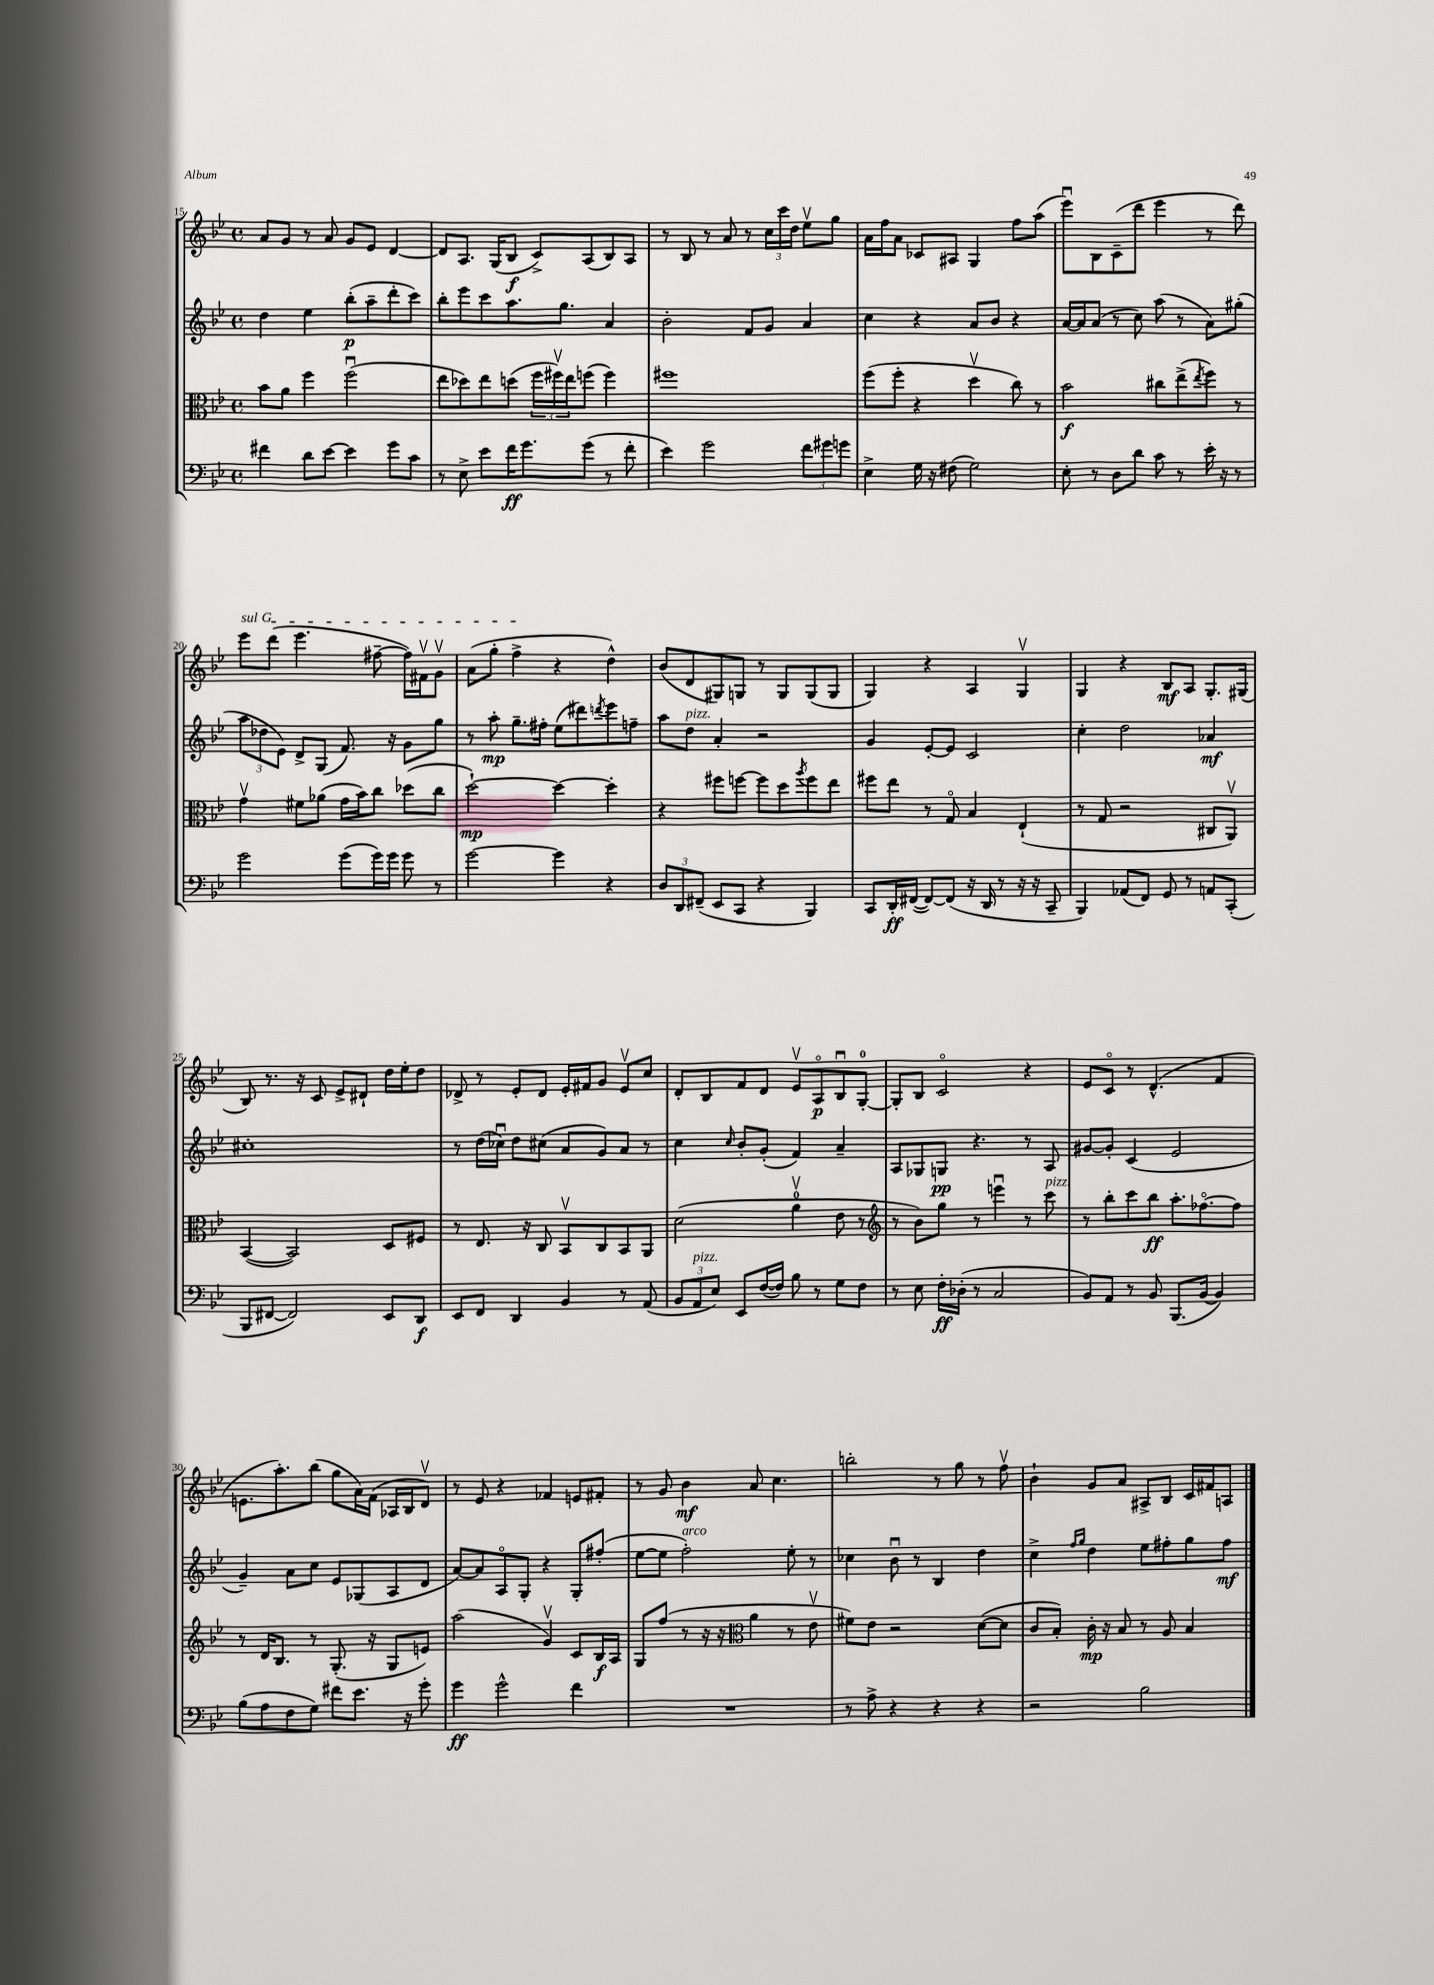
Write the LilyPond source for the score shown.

<<
\new StaffGroup <<
\new Staff = "s0" {
    \clef treble \key bes \major \defaultTimeSignature \time 4/4
    a'8 g'8 r8 a'8 g'8 ees'8 d'4~ |
    d'8 a8. g16( bes8\f c'8->) a8( bes8) a8 |
    r8 bes8 r8 a'8 r8 \tuplet 3/2 { c''16 c'''16 d''16 } ees''8\upbow g''8 |
    a'16 f''16 a'8 ces'8 ais8 g4 f''8 a''8( |
    ees'''8\downbow) bes8 c'8--( d'''8 ees'''4 r8 d'''8) |
    \once \override TextSpanner.bound-details.left.text = \markup { \italic "sul G" } ees'''8\startTextSpan d'''8( ees'''4. fis''8~-- fis''16) fis'16\upbow g'8\upbow |
    a'8( g''8-. f''4->\stopTextSpan r4 d''4-^) |
    bes'8( d'8 gis8) g8 r8 g8 g8( g8 |
    g4) r4 a4 g4\upbow |
    g4 r4 bes8\mf a8 g8.-. gis16( |
    bes8) r8. r16 c'8 ees'8-> dis'8-! d''16 ees''16-. d''8 |
    des'8-> r8 ees'8-. des'8 ees'16-. fis'16 g'8 ees'8\upbow c''8 |
    d'8-. bes8 f'8 d'8 ees'8\upbow a8\flageolet\p bes8\downbow g8-0~-. |
    g8-. bes8 c'2\flageolet r4 |
    ees'8 c'8\flageolet r8 d'4.-^( f'4 |
    e'8. a''8.-.) bes''8( g''8 a'16) f'16( aes16 bes16 d'8\upbow) |
    r8 ees'8 r4 fes'4 e'8 fis'8-. |
    r8 g'8 bes'4\mf a'8 c''4. |
    b''2-. r8 g''8 r8 f''8\upbow |
    bes'4-! g'8 a'8 ais8-> bes8 c'16 fis'16 a8 \bar "|." |
}
\new Staff = "s1" {
    \clef treble \key bes \major \defaultTimeSignature \time 4/4
    d''4 ees''4 bes''8-.\p( a''8-- d'''8-. c'''8) |
    bes''8-. ees'''8 c'''8 a''8. g''8. a'4 |
    bes'2-. f'8 g'8 a'4 |
    c''4 r4 a'8 bes'8 r4 |
    a'16~ a'16 a'8( r8 c''8) a''8( r8 a'8) gis''8-.( |
    \tuplet 3/2 { a''8 des''8 ees'8) } d'8-> g8( f'8.) r16 g'8 g''8 |
    r8 a''8-.\mp g''8.-- fis''16-. ees''8( dis'''8) \acciaccatura { d'''8 } ees'''8 f''8-- |
    a''8 d''8^\markup { \italic "pizz." } a'4-. r2 |
    g'4 ees'8~-. ees'8 c'2 |
    c''4-. d''2 aes'4\mf |
    cis''1-. |
    r8 d''16( ces''16\downbow) d''8 cis''8( a'8 g'8) a'8 r8 |
    c''4 \grace { c''16 } bes'8-. g'8-.( f'4) a'4-- |
    a8 ges8 g8\pp r4. r8 a8 |
    gis'8~ gis'8-. c'4( ees'2 |
    g'4--) a'8 c''8 ees'8 ges8( a8 d'8 |
    a'8~) a'8 a8\flageolet g8-. r4 g8-. fis''8-.( |
    ees''8~ ees''8 f''2-.^\markup { \italic "arco" }) ees''8-. r8 |
    ces''4 bes'8\downbow r8 bes4 d''4 |
    c''4-> \grace { f''16 g''16 } d''4 ees''8 fis''8-. g''8 fis''8\mf \bar "|." |
}
\new Staff = "s2" {
    \clef alto \key bes \major \defaultTimeSignature \time 4/4
    bes'8 a'8 f''4 f''2\downbow( |
    ees''8 des''8) ees''8 d''8( \tuplet 3/2 { f''16 fis''16\upbow) ees''16 } f''8( f''4) |
    fis''1 |
    f''8( f''8-. r4 d''4\upbow c''8) r8 |
    bes'2\f cis''8 ees''8->( \acciaccatura { ees''8 } f''8) r8 |
    g'4\upbow fis'8 aes'8( g'16 bes'16) c''8 des''8( c''8 |
    d''2~-!\mp) d''4~ d''4-. |
    r4 fis''8 f''8~ f''8 d''8 \acciaccatura { a''8 } f''8 ees''8 |
    fis''8 ees''8 r8 g8\flageolet bes4 ees4-!( |
    r8 g8 r2 cis8 a,8\upbow) |
    bes,4~( bes,2) d8 fis8 |
    r8 ees8. r16 c8 bes,8\upbow c8 bes,8 a,8 |
    d'2( a'4-0\upbow ees'8 r8 |
    \clef treble r8 bes'8) g''8 r8 e'''4\downbow r8 c'''8^\markup { \italic "pizz." } |
    r8 bes''8-. c'''8 bes''8\ff a''8.-. fes''8.~\flageolet fes''8 |
    r8 d'16 bes8. r8 g8.-.( r16 g8 e'8) |
    a''2( g'4\upbow) c'8 bes16\f a16 |
    g8 f''8( r8 r16 r16 \clef alto a'4 r8 ees'8\upbow |
    fis'8) ees'8 r2 d'8~( d'8 |
    c'8 bes8-.) c'16-.\mp r16 bes8 r8 a8 bes4 \bar "|." |
}
\new Staff = "s3" {
    \clef bass \key bes \major \defaultTimeSignature \time 4/4
    fis'4 d'8 ees'8~ ees'4 g'8 c'8 |
    r8 ees8-> ees'8 f'16\ff g'8. g'8( r8 f'8-. |
    ees'4) g'2 \tuplet 3/2 { f'8 gis'8 g'8 } |
    ees4-> g16 r16 fis8( g2) |
    ees8-. r8 d8 d'8 c'8 r8 ees'16-. r16 r8 |
    g'2 g'8( g'16) g'16 g'8 r8 |
    g'2~ g'4 r4 |
    \tuplet 3/2 { d8 d,8 fis,8--( } ees,8 c,8 r4 bes,,4) |
    c,8 d,16-.\ff fis,16~( fis,8~) fis,8( r16 d,16 r8 r16 r16 c,8-- |
    bes,,4) aes,8( f,8) g,8 r8 a,8 c,8-.( |
    bes,,8 fis,8~ fis,2) ees,8 d,8\f |
    ees,8 f,8 d,4 bes,4 r8 a,8( |
    \tuplet 3/2 { bes,8 a,8^\markup { \italic "pizz." } ees8) } ees,8 f16~( f16) bes8 r8 g8 f8 |
    r8 ees8 f16-.\ff des16-.( r8 c2 |
    bes,8) a,8 r8 bes,8 bes,,8.( bes,16~ bes,4) |
    bes8( a8 f8 g8) fis'8 ees'8. r16 g'8-. |
    g'4\ff g'2-^ f'4 |
    R1 |
    r8 a8-> r4 r4 r4 |
    r2 bes2 \bar "|." |
}
>>
>>
\layout { \context { \Score currentBarNumber = #15 } }
